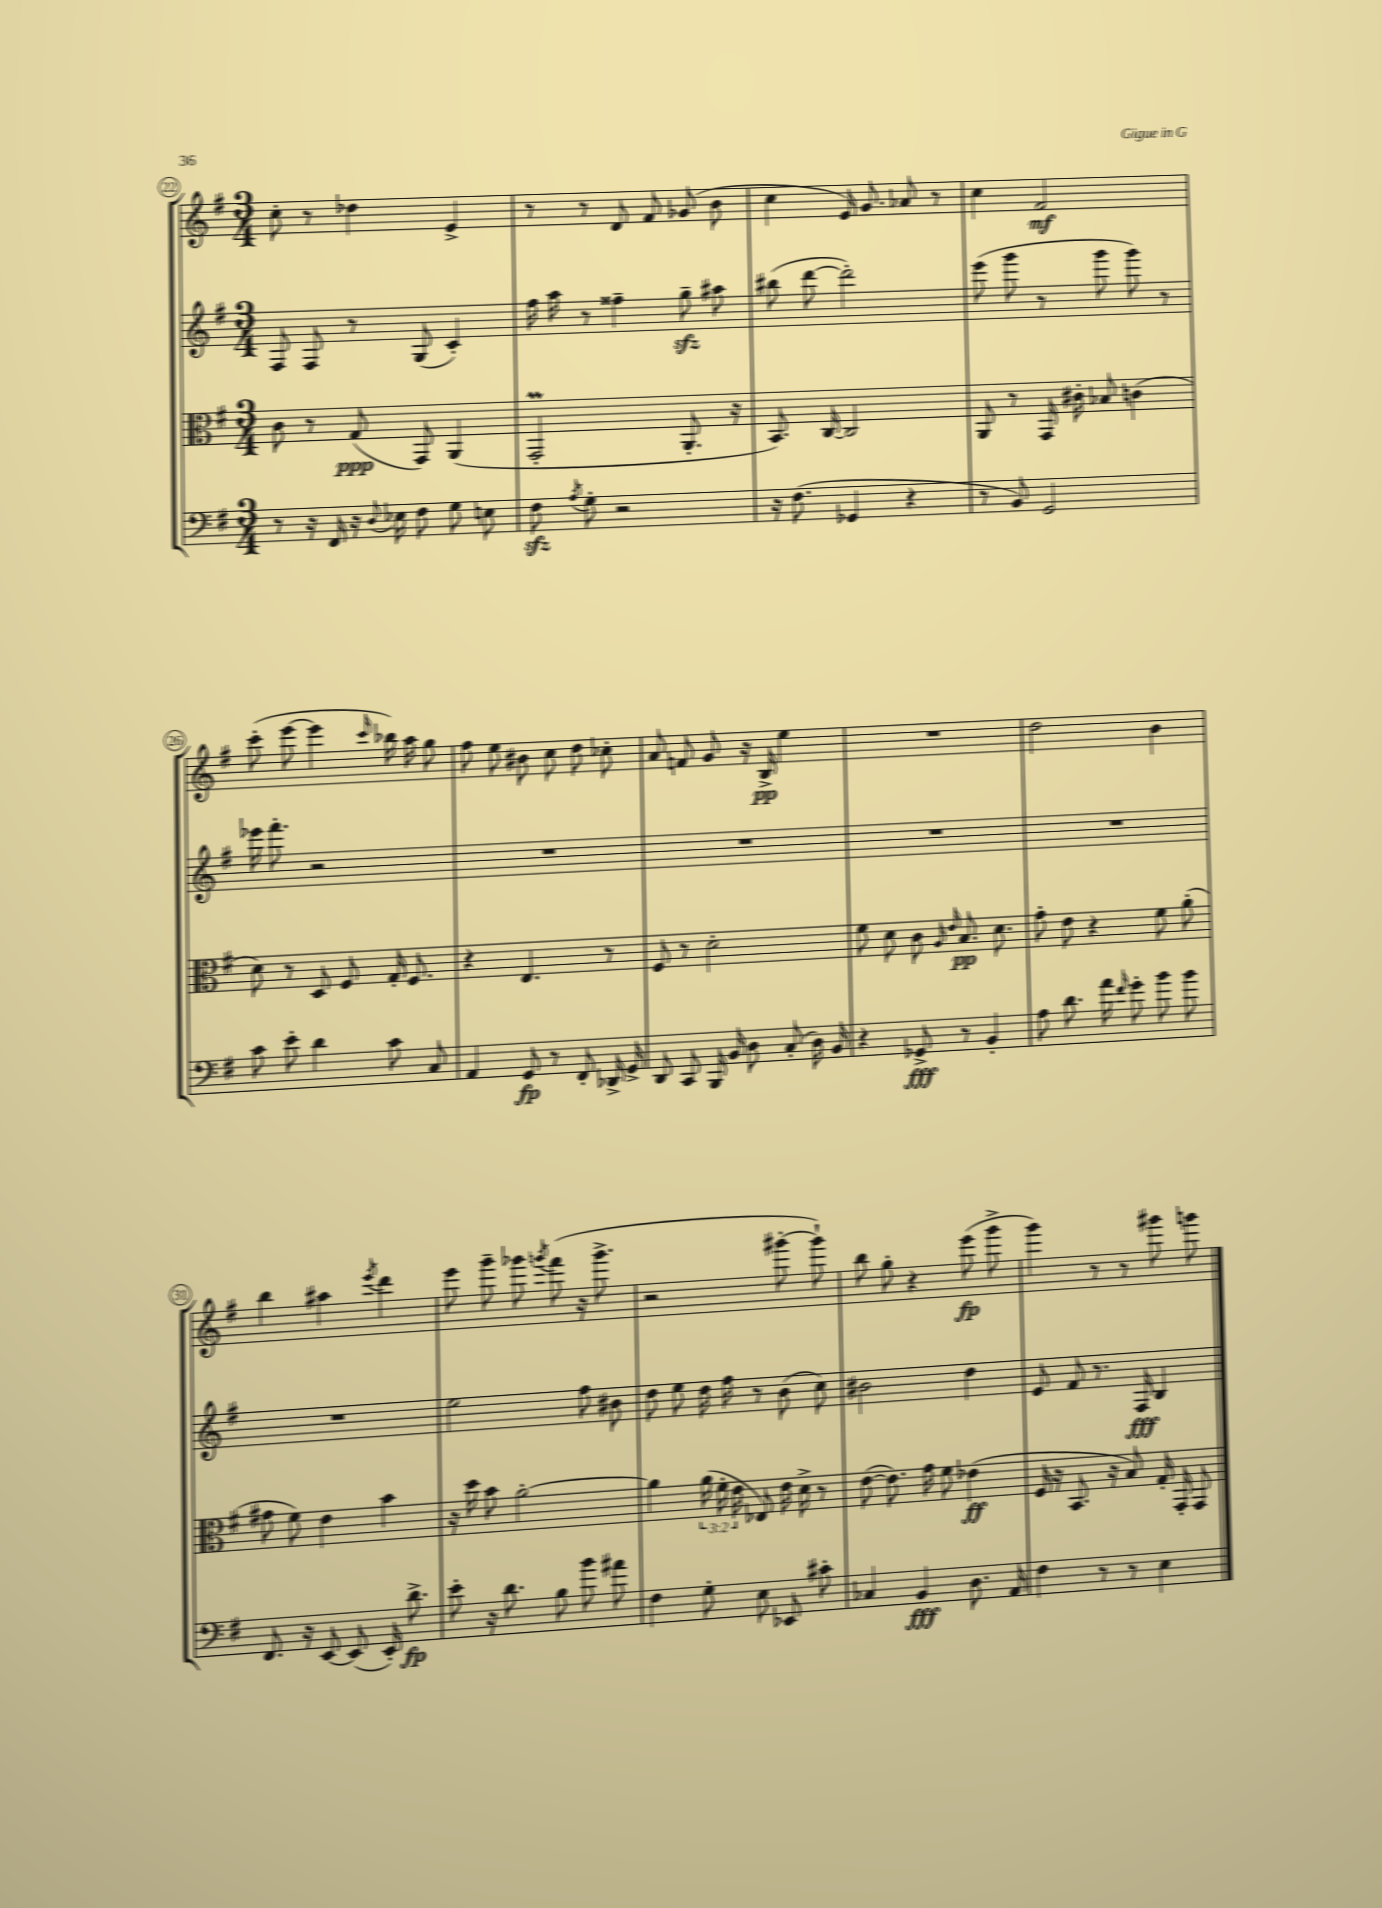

**kern	**dynam	**kern	**dynam	**kern	**dynam	**kern	**dynam
*part4	*part4	*part3	*part3	*part2	*part2	*part1	*part1
*staff4	*staff4	*staff3	*staff3	*staff2	*staff2	*staff1	*staff1
*clefF4	*	*clefC3	*	*clefG2	*	*clefG2	*
*k[f#]	*	*k[f#]	*	*k[f#]	*	*k[f#]	*
*M3/4	*	*M3/4	*	*M3/4	*	*M3/4	*
=22	=22	=22	=22	=22	=22	=22	=22
8r	.	8c\	.	8F#/	.	8cc'\	.
16r	.	8r	.	8F#/	.	8r	.
16FF#/	.	.	.	.	.	.	.
16r	.	(8G/	ppp	8r	.	4dd-X\	.
8qqD/	.	.	.	.	.	.	.
16E-X\	.	.	.	.	.	.	.
8F#\	.	8GG/)	.	(8G/	.	.	.
8G\	.	(4AA/	.	4c'/)	.	4e^/	.
8En\	.	.	.	.	.	.	.
=23	=23	=23	=23	=23	=23	=23	=23
8F#zz\	.	2GGM'/	.	16ff#\	.	8r	.
.	.	.	.	16aa\	.	.	.
8qA/	.	.	.	.	.	.	.
8G'\	.	.	.	8r	.	8r	.
2r	.	.	.	4ff##X~\	.	8d/	.
.	.	.	.	.	.	8f#/	.
.	.	8.AA'/	.	8ggzz~\	.	(8g-X/	.
.	.	.	.	8aa#X\	.	8b\	.
.	.	16r	.	.	.	.	.
=24	=24	=24	=24	=24	=24	=24	=24
16r	.	8.BB/)	.	(8bb#X\	.	4cc\	.
(8.F#\	.	.	.	.	.	.	.
.	.	.	.	[8ddd\	.	.	.
.	.	[16C/	.	.	.	.	.
4GG-X/	.	2C/]	.	2ddd'\])	.	16e/)	.
.	.	.	.	.	.	8.g/	.
4r	.	.	.	.	.	8a-X/	.
.	.	.	.	.	.	8r	.
=25	=25	=25	=25	=25	=25	=25	=25
8r	.	8AA/	.	(8eee\	.	4cc\	.
8BB/)	.	8r	.	8ggg\	.	.	.
2GG/	.	16GG/	.	8r	.	2f#/	mf
.	.	16c#X'\	.	.	.	.	.
.	.	8B-X/	.	8ggg\	.	.	.
.	.	(4cn\	.	8ggg\)	.	.	.
.	.	.	.	8r	.	.	.
!!LO:LB:g=z
=26	=26	=26	=26	=26	=26	=26	=26
8c\	.	8d\)	.	16eee-X\	.	(8ccc'\	.
.	.	.	.	8.fff#'\	.	.	.
8e'\	.	8r	.	.	.	[8eee\	.
4d\	.	8D/	.	2r	.	4eee\]	.
.	.	8F#/	.	.	.	.	.
.	.	.	.	.	.	16qqccc/	.
8c\	.	16G'/	.	.	.	16bb-X\)	.
.	.	8.F#/	.	.	.	16aa\	.
8C/	.	.	.	.	.	8gg\	.
=27	=27	=27	=27	=27	=27	=27	=27
4AA/	.	4r	.	2.r	.	8ff#\	.
.	.	.	.	.	.	8ee\	.
8GG/	fp	4.E/	.	.	.	8b#X\	.
8r	.	.	.	.	.	8cc\	.
8FF#'/	.	.	.	.	.	8dd\	.
16DD-X^/	.	8r	.	.	.	8cc-X'\	.
16GG^/	.	.	.	.	.	.	.
=28	=28	=28	=28	=28	=28	=28	=28
8DD/	.	8F#/	.	2.r	.	8a/	.
8CC/	.	8r	.	.	.	8fn/	.
16BBB/	.	2d'\	.	.	.	8g/	.
16BB/	.	.	.	.	.	.	.
8D\	.	.	.	.	.	16r	.
.	.	.	.	.	.	16B^/	pp
(8C'/	.	.	.	.	.	4ee\	.
16D\)	.	.	.	.	.	.	.
16BB/	.	.	.	.	.	.	.
=29	=29	=29	=29	=29	=29	=29	=29
4r	.	8f#\	.	2.r	.	2.r	.
.	.	8d\	.	.	.	.	.
8GG-X^/	fff	8c\	.	.	.	.	.
.	.	16qqA/	.	.	.	.	.
.	.	16qqe/	.	.	.	.	.
8r	.	8.B/	pp	.	.	.	.
4BB'/	.	.	.	.	.	.	.
.	.	8.d\	.	.	.	.	.
=30	=30	=30	=30	=30	=30	=30	=30
8A\	.	8g'\	.	2.r	.	2dd\	.
8.d\	.	8e\	.	.	.	.	.
.	.	4r	.	.	.	.	.
16a\	.	.	.	.	.	.	.
16qqf#/	.	.	.	.	.	.	.
8g'\	.	.	.	.	.	.	.
8b\	.	8f#\	.	.	.	4b\	.
8b\	.	(8a'\	.	.	.	.	.
!!LO:LB:g=z
=31	=31	=31	=31	=31	=31	=31	=31
8.FF#/	.	8g#X\	.	2.r	.	4bb\	.
.	.	8f#\)	.	.	.	.	.
16r	.	.	.	.	.	.	.
[8EE/	.	4e\	.	.	.	4aa#X\	.
(8EE/]	.	.	.	.	.	.	.
.	.	.	.	.	.	8qeee/	.
16EE'/)	.	4b\	.	.	.	4ddd\	.
8.d^\	fp	.	.	.	.	.	.
=32	=32	=32	=32	=32	=32	=32	=32
8e'\	.	16r	.	2ee\	.	8eee\	.
.	.	16dd\	.	.	.	.	.
16r	.	8b\	.	.	.	8ggg~\	.
8.d\	.	.	.	.	.	.	.
.	.	[2a'\	.	.	.	8ggg-X\	.
.	.	.	.	.	.	8qgggn/	.
8B\	.	.	.	.	.	(8fff#\	.
8b\	.	.	.	8ff#\	.	16r	.
.	.	.	.	.	.	8.ggg^\	.
8a#X\	.	.	.	8b#X\	.	.	.
=33	=33	=33	=33	=33	=33	=33	=33
4F#\	.	4a\]	.	8dd\	.	2r	.
.	.	.	.	8ee\	.	.	.
8G'\	.	(24a\	.	16dd\	.	.	.
.	.	24f#'\	.	.	.	.	.
.	.	.	.	16ff#\	.	.	.
.	.	24e\	.	.	.	.	.
8E\	.	8E-X/)	.	8r	.	.	.
8EE-X/	.	16e\	.	(8b\	.	[8ggg#X'\	.
.	.	16d^\	.	.	.	.	.
8c#X'\	.	8r	.	8cc\)	.	8ggg#`\])	.
=34	=34	=34	=34	=34	=34	=34	=34
4C-X/	.	([8e\	.	2b#X\	.	8bb\	.
.	.	8.e\])	.	.	.	8gg'\	.
4BB/	fff	.	.	.	.	4r	.
.	.	16g\	.	.	.	.	.
.	.	8f#\	.	.	.	.	.
8.D\	.	(4e-X\	ff	4dd\	.	(8eee\	fp
.	.	.	.	.	.	8ggg^\	.
16AA/	.	.	.	.	.	.	.
=35	=35	=35	=35	=35	=35	=35	=35
4F#\	.	16F#/	.	8e/	.	4ggg\)	.
.	.	16r	.	.	.	.	.
.	.	8.BB/	.	8f#/	.	.	.
8r	.	.	.	8.r	.	8r	.
.	.	16r	.	.	.	.	.
8r	.	8B/)	.	.	.	8r	.
.	.	.	.	16F#/	fff	.	.
4E\	.	16G'/	.	4B/	.	8ggg#X\	.
.	.	16GG'/	.	.	.	.	.
.	.	8GG/	.	.	.	8gggn\	.
==	==	==	==	==	==	==	==
*-	*-	*-	*-	*-	*-	*-	*-
